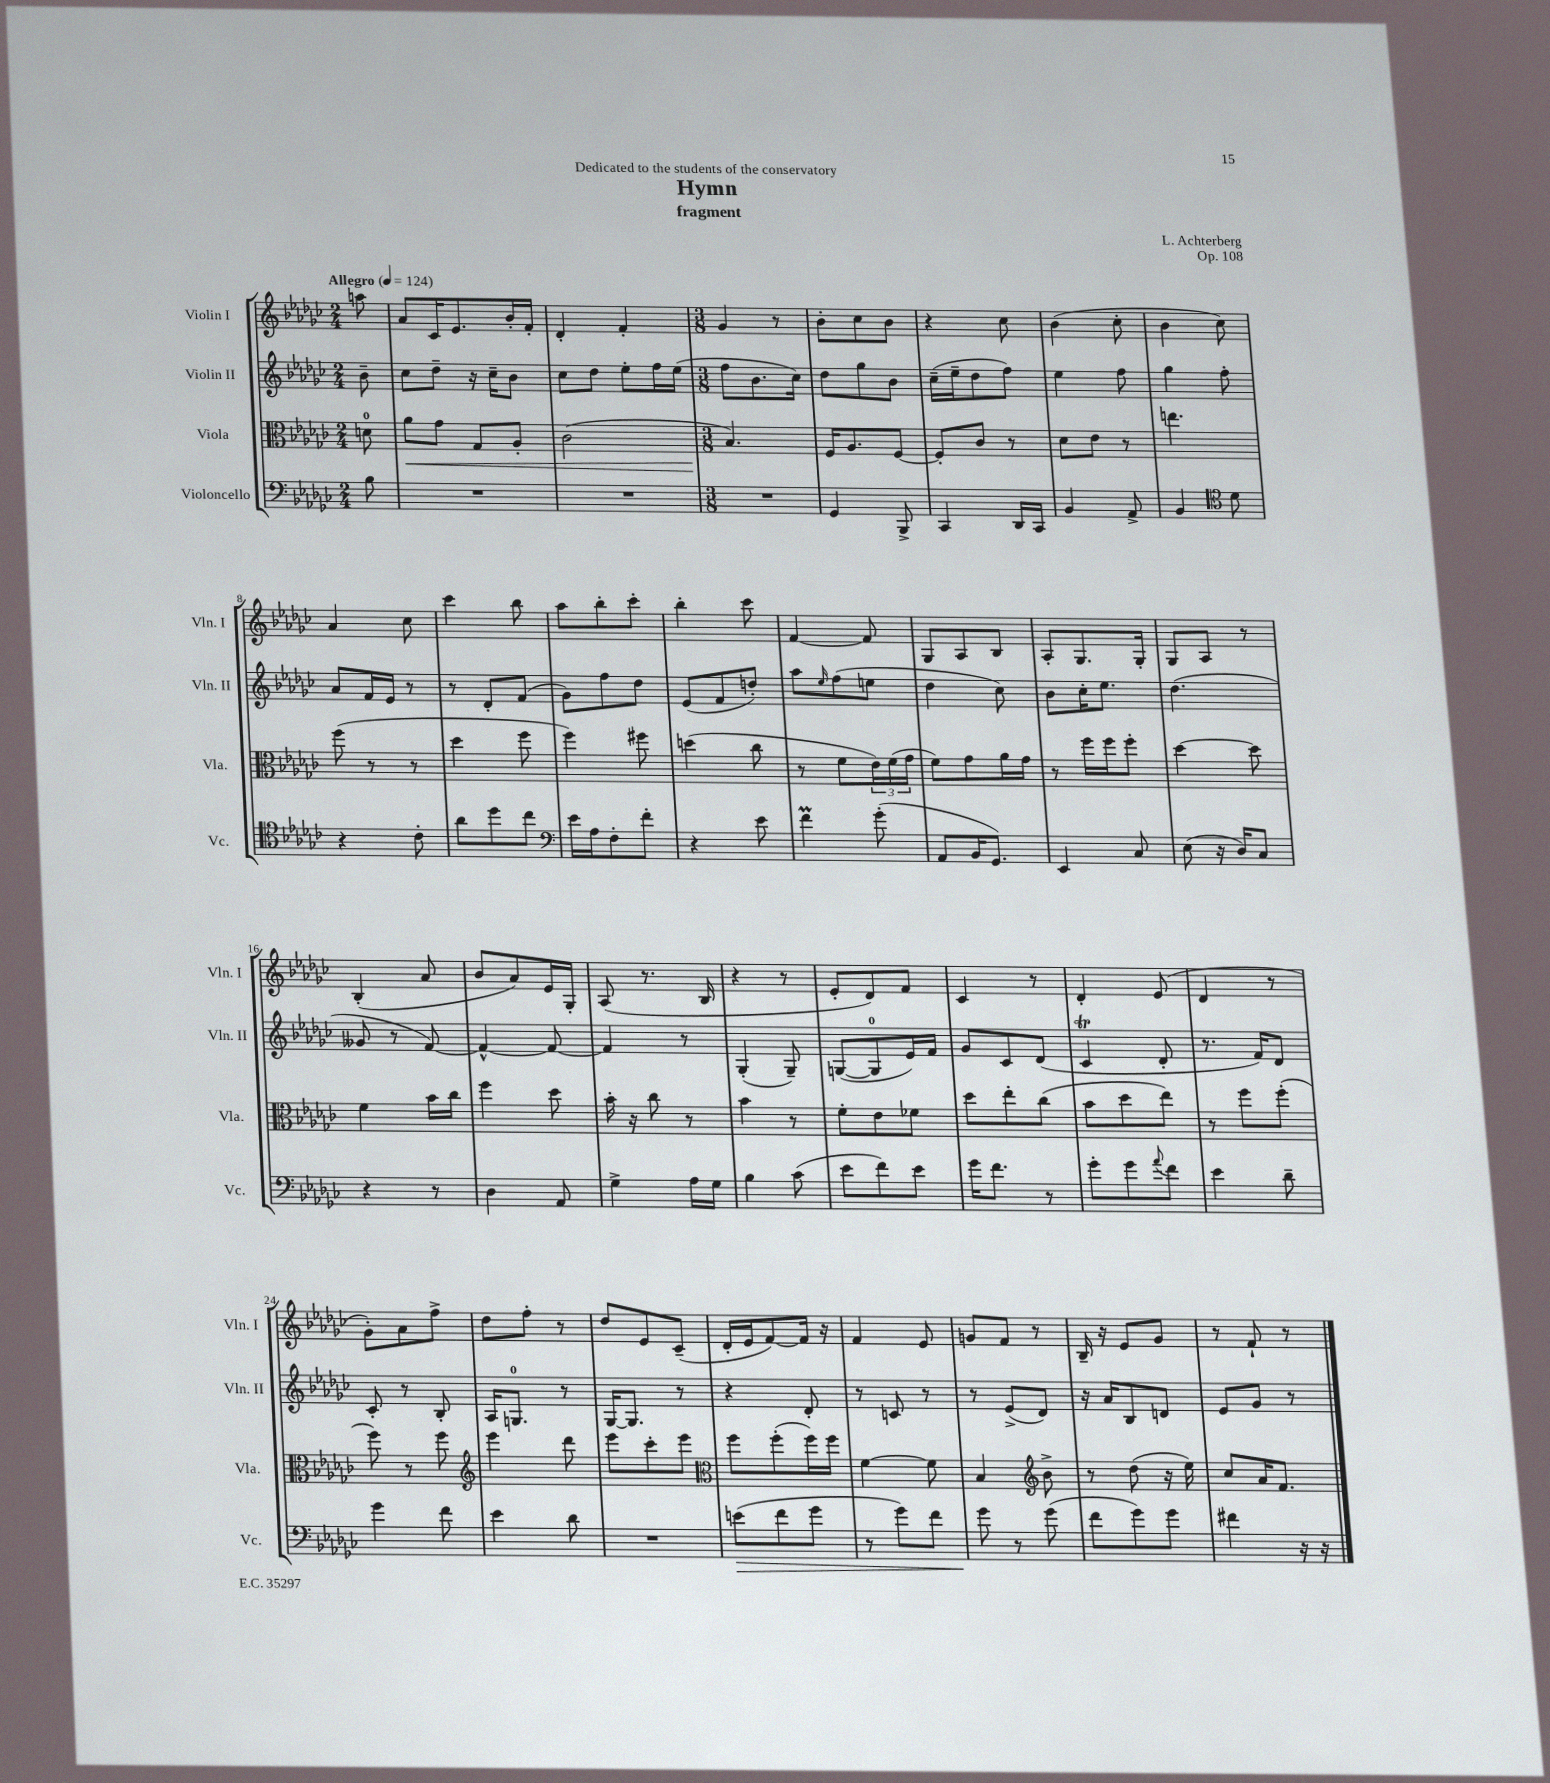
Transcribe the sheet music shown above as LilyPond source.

\header { title = "Hymn" composer = "L. Achterberg" subtitle = "fragment" dedication = "Dedicated to the students of the conservatory" opus = "Op. 108" }
<<
\new StaffGroup <<
\new Staff = "s0" \with { instrumentName = "Violin I" shortInstrumentName = "Vln. I" } {
    \clef treble \key ges \major \numericTimeSignature \time 2/4 \partial 8 \tempo "Allegro" 4 = 124
    a''8 |
    aes'8 ces'16 ees'8. bes'16-. f'16-. |
    des'4-. f'4-. |
    \numericTimeSignature \time 3/8 ges'4 r8 |
    bes'8-. ces''8 bes'8 |
    r4 ces''8 |
    bes'4( ces''8-. |
    bes'4 ces''8) |
    aes'4 ces''8 |
    ces'''4 bes''8 |
    aes''8 bes''8-. ces'''8-. |
    bes''4-. ces'''8 |
    f'4~ f'8 |
    ges8 aes8 bes8 |
    aes8-. ges8. ges16-. |
    ges8 aes8 r8 |
    bes4-.( aes'8 |
    bes'8 aes'8) ees'16 ges16-. |
    aes8( r8. bes16 |
    r4 r8 |
    ees'8-. des'8) f'8 |
    ces'4 r8 |
    des'4-. ees'8( |
    des'4 r8 |
    ges'8-.) aes'8 f''8-> |
    des''8 f''8-. r8 |
    des''8 ees'8 ces'8--( |
    des'16-. ees'16 f'8~) f'16 r16 |
    f'4 ees'8 |
    g'8 f'8 r8 |
    bes16-- r16 ees'8 ges'8 |
    r8 f'8-! r8 \bar "|." |
}
\new Staff = "s1" \with { instrumentName = "Violin II" shortInstrumentName = "Vln. II" } {
    \clef treble \key ges \major \numericTimeSignature \time 2/4 \partial 8
    bes'8-- |
    ces''8 des''8-- r16 ces''16-- bes'8 |
    ces''8 des''8 ees''8-. f''16 ees''16( |
    \numericTimeSignature \time 3/8 f''8 bes'8. ces''16) |
    des''8 ges''8 bes'8 |
    ces''16--( ees''16-- des''8 f''8) |
    ees''4 f''8 |
    ges''4 f''8-. |
    aes'8 f'16 ees'16 r8 |
    r8 des'8-. f'8( |
    ges'8) f''8 des''8 |
    ees'8( f'8 d''8-.) |
    aes''8 \grace { ees''16 } f''8( e''8 |
    des''4 ces''8) |
    bes'8 ces''16-. ees''8. |
    des''4.( |
    geses'8 r8 f'8~) |
    f'4~-^ f'8~ |
    f'4 r8 |
    ges4-.( ges8--) |
    g8~( g8-0 ees'16) f'16 |
    ges'8 ces'8 des'8( |
    ces'4\trill des'8-. |
    r8. f'16) des'8 |
    ces'8-. r8 bes8-. |
    aes16 g8.-0 r8 |
    ges16~ ges8. r8 |
    r4 des'8-. |
    r8 c'8 r8 |
    r8 ees'8->( des'8) |
    r16 aes'16 bes8 d'8 |
    ees'8 ges'8 r8 \bar "|." |
}
\new Staff = "s2" \with { instrumentName = "Viola" shortInstrumentName = "Vla." } {
    \clef alto \key ges \major \numericTimeSignature \time 2/4 \partial 8
    d'8-0 |
    aes'8\< ges'8 ges8 aes8-. |
    ces'2( |
    \numericTimeSignature \time 3/8 bes4.\!) |
    f16 aes8. f8~ |
    f8-. ces'8 r8 |
    des'8 ees'8 r8 |
    e''4. |
    f''8( r8 r8 |
    des''4 f''8 |
    f''4) fis''8 |
    d''4( ces''8 |
    r8 f'8 \tuplet 3/2 { ees'16) f'16( ges'16 } |
    f'8) ges'8 aes'16 ges'16 |
    r8 f''16 f''16 f''8-. |
    des''4~ des''8 |
    f'4 bes'16 ces''16 |
    f''4 des''8 |
    bes'16-. r16 ces''8 r8 |
    bes'4 r8 |
    f'8-. ees'8 fes'8 |
    des''8 ees''8-. ces''8( |
    bes'8 des''8 ees''8) |
    r8 f''8 f''8-.( |
    f''8) r8 f''8 |
    \clef treble ees'''4 des'''8 |
    ees'''8 ces'''8-. ees'''8 |
    \clef alto f''8 f''8-.( f''16) f''16 |
    f'4~ f'8 |
    bes4 \clef treble bes'8-> |
    r8 des''8( r16 ees''16) |
    ces''8 aes'16 f'8. \bar "|." |
}
\new Staff = "s3" \with { instrumentName = "Violoncello" shortInstrumentName = "Vc." } {
    \clef bass \key ges \major \numericTimeSignature \time 2/4 \partial 8
    bes8 |
    R2 |
    R2 |
    \numericTimeSignature \time 3/8 R4. |
    ges,4 bes,,8-> |
    ces,4 des,16 ces,16 |
    bes,4 aes,8-> |
    bes,4 \clef tenor des'8 |
    r4 ces'8-. |
    aes'8 des''8 ces''8 |
    \clef bass ees'16 aes16 f8-. f'8-. |
    r4 ees'8 |
    f'4\prall ges'8-.( |
    aes,8 bes,16 ges,8.) |
    ees,4 ces8 |
    ees8( r16 des16) ces8 |
    r4 r8 |
    des4 aes,8 |
    ges4-> aes16 ges16 |
    bes4 ces'8( |
    ees'8 f'8) ees'8 |
    ges'16 f'8. r8 |
    ges'8-. ges'8 \appoggiatura { aes'8 } f'8 |
    ees'4 des'8-- |
    ges'4 f'8 |
    ees'4 des'8 |
    R4. |
    e'8\>( f'8 ges'8 |
    r8 ges'8) f'8 |
    ges'8\! r8 ges'8( |
    f'8 ges'8) ges'8 |
    fis'4 r16 r16 \bar "|." |
}
>>
>>
